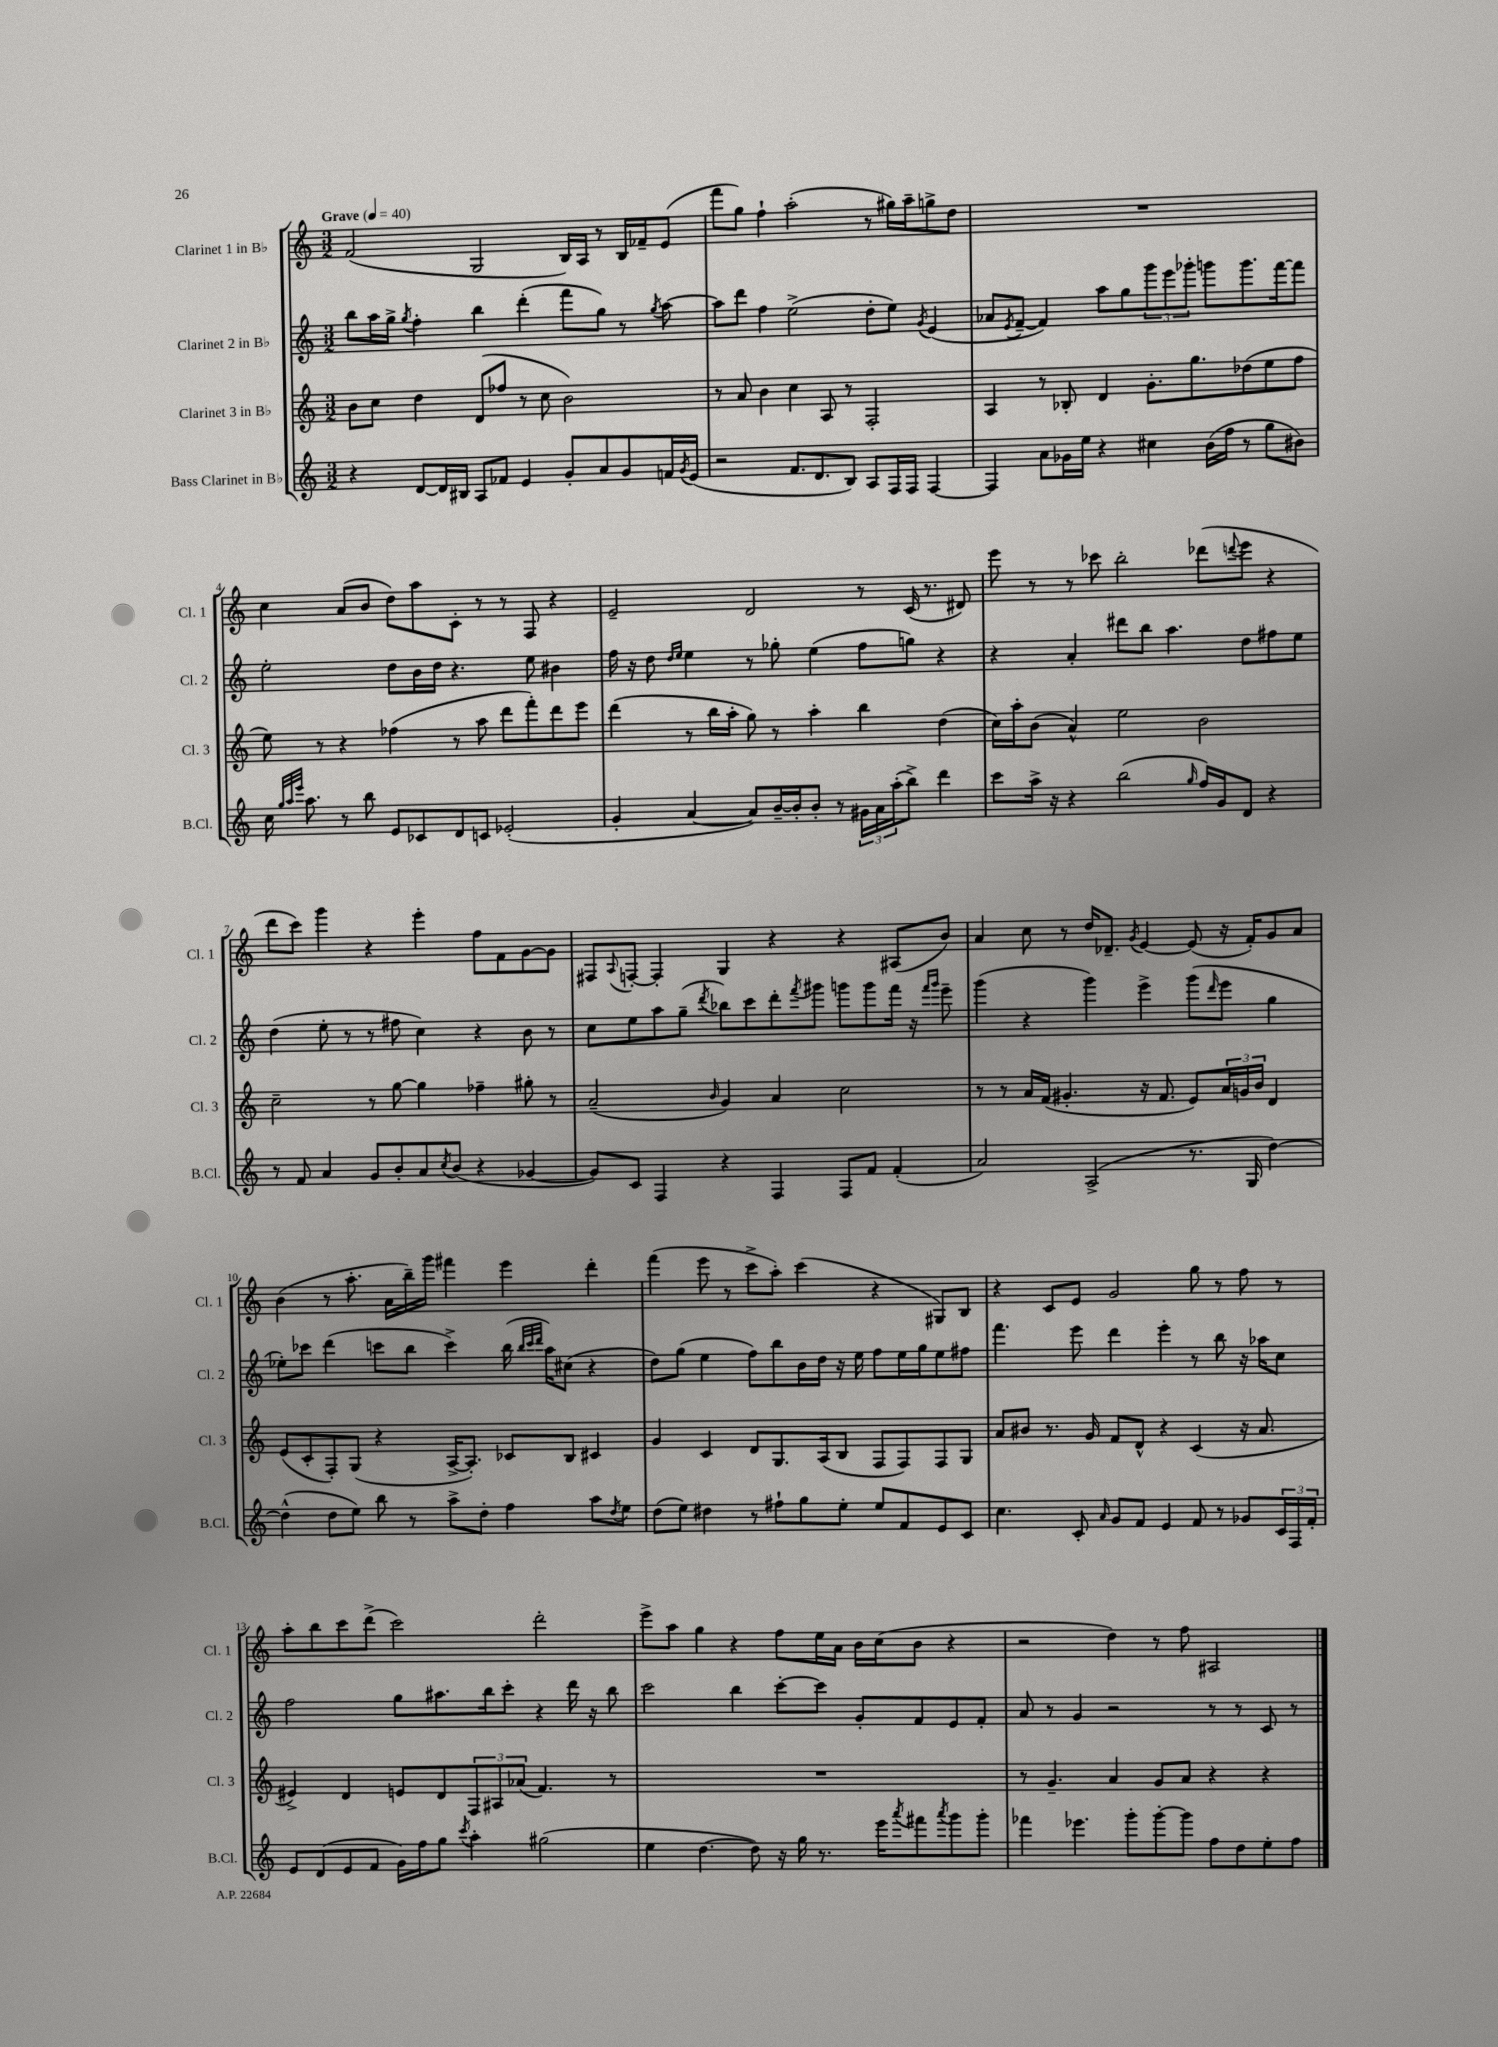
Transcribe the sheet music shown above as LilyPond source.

<<
\new StaffGroup <<
\new Staff = "s0" \with { instrumentName = "Clarinet 1 in Bb" shortInstrumentName = "Cl. 1" } {
    \clef treble \key c \major \numericTimeSignature \time 3/2 \tempo "Grave" 4 = 40
    f'2( g2 b16) a16 r8 b16 fes'16-- e'8( |
    f'''8 g''8) f''4-! a''2-.( r8 gis''16) a''16-- g''8-> d''8 |
    R1. |
    c''4 a'8( b'8 d''8) a''8 c'8-. r8 r8 f8 r4 |
    e'2-- d'2 r8 c'16( r8. dis'8) |
    e'''8 r8 r8 ces'''8 b''2-. des'''8( \appoggiatura { d'''8 } e'''8 r4 |
    d'''8 c'''8) g'''4 r4 e'''4-. f''8 f'8 g'8~ g'8 |
    fis8 \appoggiatura { a8 } f8~-. f4-. g4 r4 r4 ais8( b'8) |
    a'4 c''8 r8 d''16 des'8.-- \acciaccatura { g'8 } e'4~ e'8( r16 f'16-.) g'8 a'8 |
    b'4( r8 a''8.-. a'16 b''16--) g'''16 fis'''4 e'''4 d'''4-. |
    f'''4( e'''8 r8 c'''8-> a''8-.) c'''4( r4 gis8) b8 |
    r4 c'8 e'8 g'2 g''8 r8 f''8 r8 |
    a''8-. b''8 c'''8 d'''8->( c'''2) d'''2-. |
    e'''8-> a''8 g''4 r4 f''8 e''16 a'16 b'16 c''16( b'8 r4 |
    r2 d''4) r8 f''8 ais2 \bar "|." |
}
\new Staff = "s1" \with { instrumentName = "Clarinet 2 in Bb" shortInstrumentName = "Cl. 2" } {
    \clef treble \key c \major \numericTimeSignature \time 3/2
    b''8 a''16 g''16-> \acciaccatura { g''8 } f''4-. b''4 d'''4-.( f'''8 g''8) r8 \acciaccatura { g''8 } a''8~ |
    a''8 d'''8 f''4 e''2->( d''8-. e''8) \acciaccatura { g'8 } e'4( |
    aes'8 \acciaccatura { e'8 } f'8~-- f'4) a''8 g''8 \tuplet 3/2 { g'''8 e'''8 ges'''8-. } g'''8 g'''8. f'''16~ f'''8 |
    e''2-. d''8 b'16 d''16 r4. e''8 bis'4 |
    f''16 r16 d''8 \grace { d''16 e''16 } e''4 r8 ges''8-. e''4( f''8 g''8) r4 |
    r4 a'4-. dis'''8 b''8 a''4. d''8 fis''8 e''8 |
    d''4( e''8-. r8 r8 fis''8 c''4) r4 b'8 r8 |
    c''8 e''8 a''8 g''8--( \acciaccatura { d'''8 } bes''8) c'''8 d'''8-. \acciaccatura { f'''8 } gis'''8 g'''8 g'''8 f'''16 r16 \grace { f'''16 g'''16 } e'''8-- |
    g'''4( r4 g'''4) e'''4-> g'''8( \grace { d'''16 } e'''8 g''4 |
    ees''8-.) ces'''8 d'''4( c'''8 b''8 c'''4->) b''16( \grace { b''32 c'''32 d'''32 } a''16) cis''8( r4 |
    d''8) g''8( e''4 f''8) b''8 b'16 d''16 r16 e''16 f''8 e''16 g''16 e''8 fis''8 |
    f'''4. e'''8 d'''4 e'''4-. r8 b''8 r16 aes''16 c''8 |
    f''2 g''8 ais''8. b''16 c'''8-. r4 d'''16 r16 b''8 |
    c'''2 b''4 c'''8~-. c'''8 g'8-. f'8 e'8 f'8-. |
    a'8 r8 g'4 r2 r8 r8 c'8 r8 \bar "|." |
}
\new Staff = "s2" \with { instrumentName = "Clarinet 3 in Bb" shortInstrumentName = "Cl. 3" } {
    \clef treble \key c \major \numericTimeSignature \time 3/2
    b'8 c''8 d''4 d'8( fes''8 r8 c''8 b'2) |
    r8 a'8 b'4 c''4 a8 r8 f2-. |
    a4 r8 bes8-. d'4 g'8.-. g''8. des''8( e''8 f''8 |
    e''8) r8 r4 fes''4( r8 a''8 d'''8 f'''8-.) d'''8 e'''8 |
    d'''4( r8 b''16 a''16-. g''8) r8 a''4-. b''4 d''4( |
    c''16) a''16-. b'8( a'4-^) e''2 b'2 |
    c''2-- r8 g''8~ g''4 fes''4-- gis''8-. r8 |
    a'2--( \grace { b'16 } g'4) a'4 c''2 |
    r8 r8 a'16 f'16( gis'4.-. r16 f'8. e'8) \tuplet 3/2 { a'16 g'16 b'16 } d'4 |
    e'8( c'8-. f8-.) g8( r4 a16~-> a8.-.) ces'8 b8 cis'4 |
    g'4 c'4 d'8 g8. a16( b8 f8 f8) f8 g8 |
    a'8 bis'8 r8. g'16 f'8 d'8-^ r4 c'4( r16 a'8. |
    eis'4->) d'4 e'8 d'8 \tuplet 3/2 { f8 ais8 aes'8( } f'4.) r8 |
    R1. |
    r8 g'4.-- a'4 g'8 a'8 r4 r4 \bar "|." |
}
\new Staff = "s3" \with { instrumentName = "Bass Clarinet in Bb" shortInstrumentName = "B.Cl." } {
    \clef treble \key c \major \numericTimeSignature \time 3/2
    r4 d'8~ d'16 bis16 a8 fes'8 e'4 g'8-. a'8 g'8 f'16 \acciaccatura { g'8 } e'16( |
    r2 f'8. d'8. b8) a8 f16 f16 f4~ |
    f4 a'8 ges'16 e''16 r4 cis''4 b'16( f''16 r8 g''8 bis'8) |
    c''16 \grace { g''32 a''32 e'''32 } a''8. r8 b''8 e'8 ces'8 d'8 c'8 ees'2-.( |
    g'4-. a'4~ a'8) b'16~-- b'16-. b'8-. r8 \tuplet 3/2 { gis'16 a'16 a''16-.( } b''8->) d'''4 |
    c'''8 a''16-> r16 r4 b''2( \grace { g''16 } f''16) g'16 d'8 r4 |
    r8 f'8 a'4 g'8 b'8-. a'8 \acciaccatura { c''8 } b'8( r4 ges'4~ |
    ges'8) c'8 f4 r4 f4 f8 f'8 f'4-.( |
    a'2) a2->( r8. g16 d''4~) |
    d''4-^( d''8 e''8) b''8 r8 a''8-> d''8-. f''4 a''8 \acciaccatura { d''8 } e''8 |
    d''8( e''8) dis''4 r8 fis''8-! g''8 e''8-. e''8 f'8 e'8 c'8 |
    c''4. c'8-. \grace { a'16 } g'8 f'8 e'4 f'8 r8 ges'8 \tuplet 3/2 { c'16 f16 f'16-. } |
    e'8 d'8( e'8 f'8 g'16) f''16 g''8 \acciaccatura { c'''8 } a''4-. gis''2( |
    e''4 d''4.~ d''8) r16 g''16 r8. e'''16 \acciaccatura { a'''8 } fis'''8 \acciaccatura { a'''8 } g'''8 g'''8-. |
    fes'''4 ees'''4. g'''8-. g'''8~-. g'''8 f''8 d''8 e''8-. f''8 \bar "|." |
}
>>
>>
